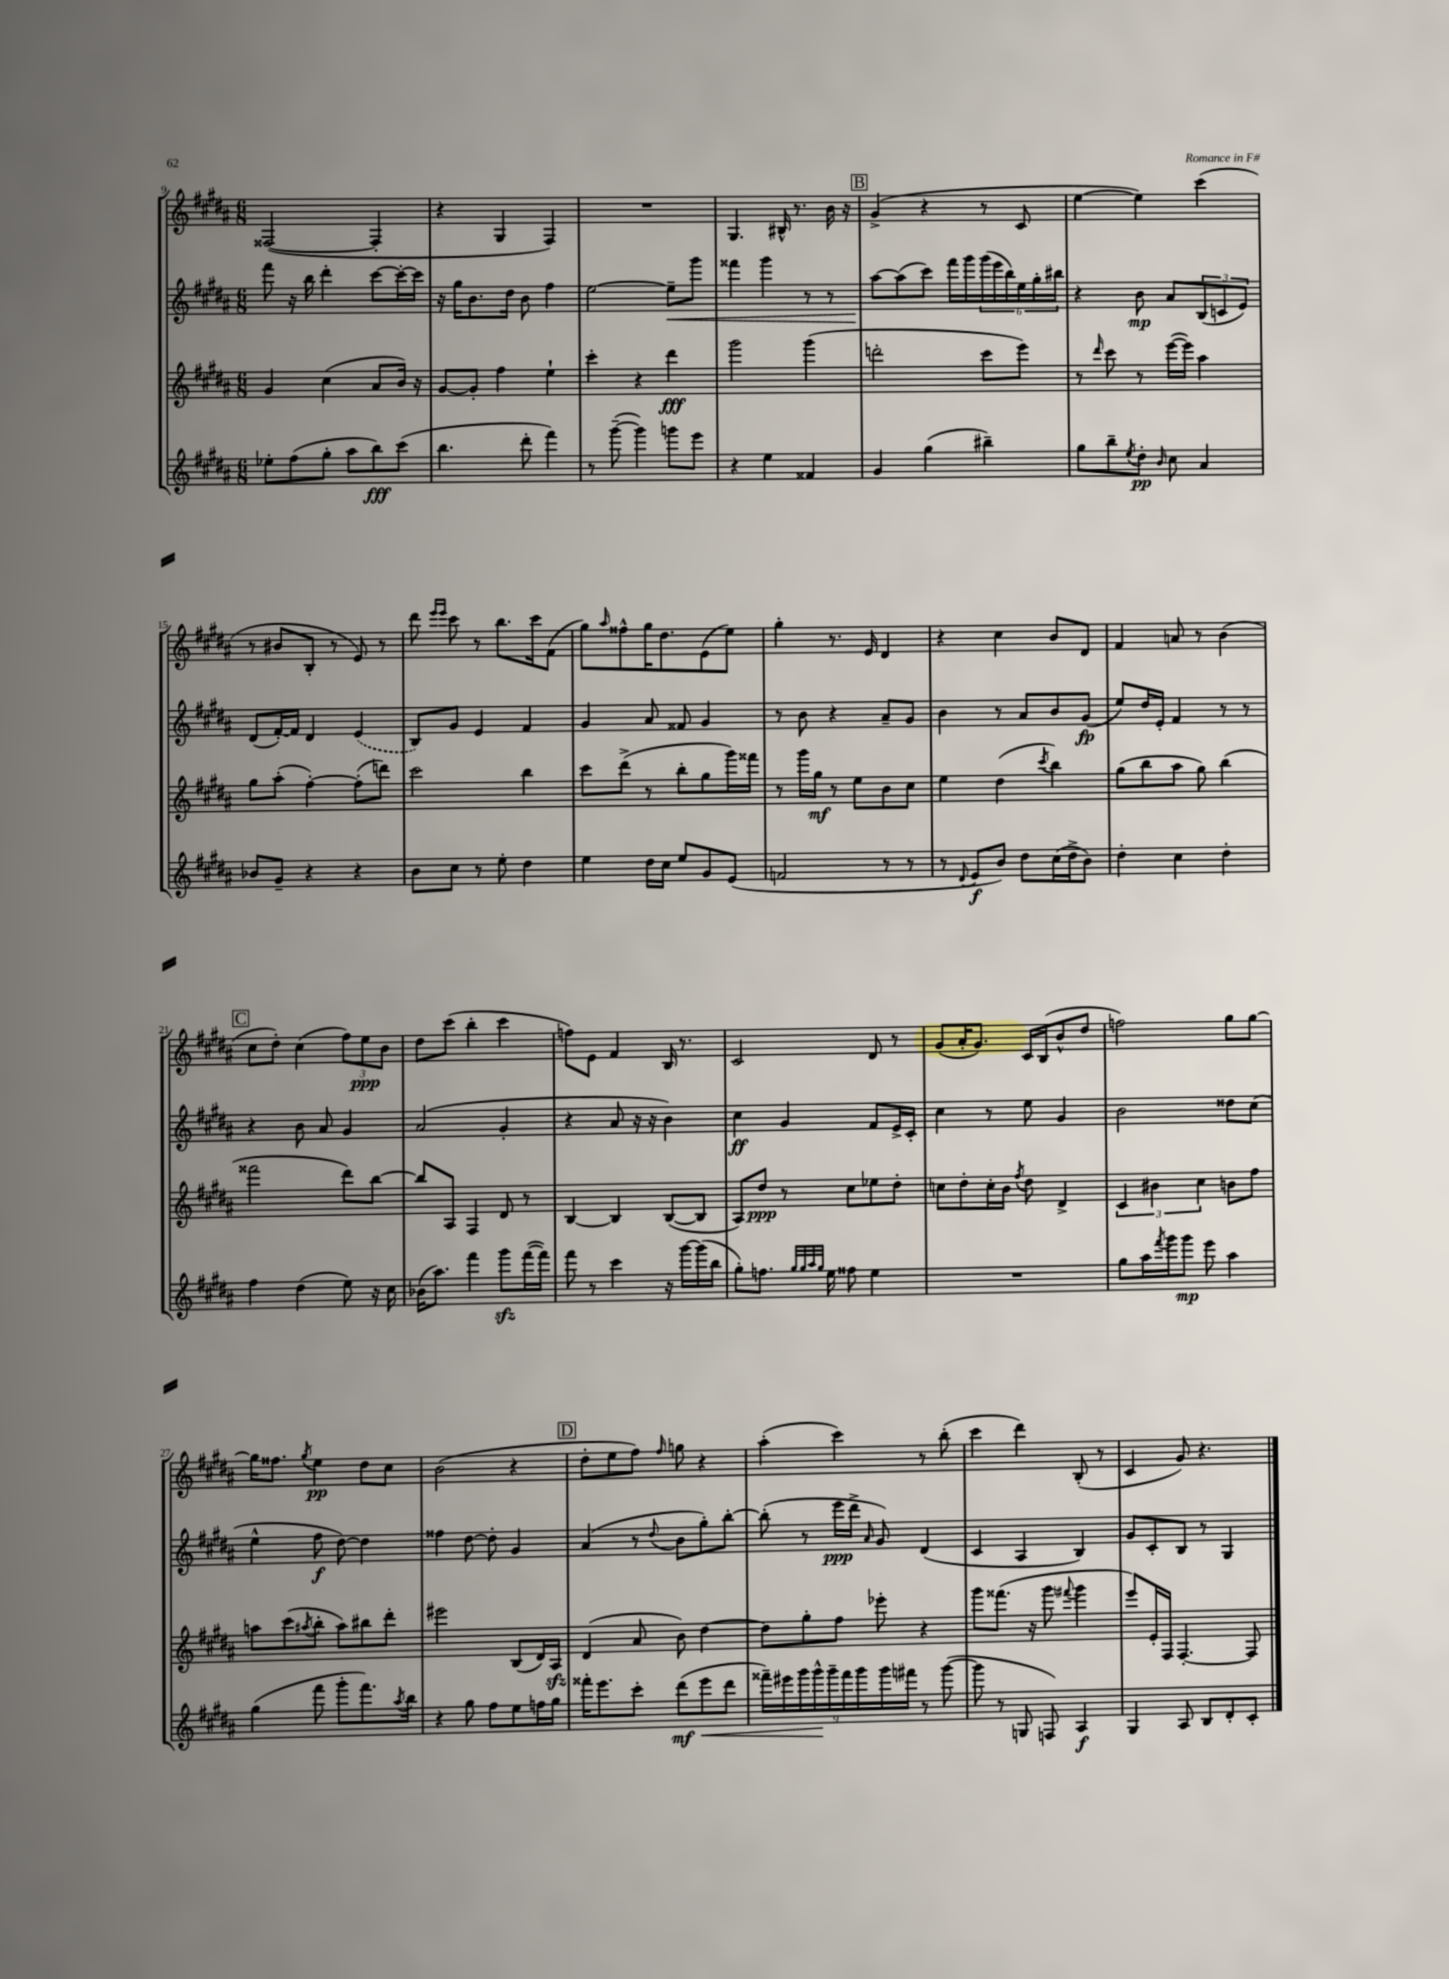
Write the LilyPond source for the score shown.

<<
\new StaffGroup <<
\new Staff = "s0" {
    \clef treble \key b \major \numericTimeSignature \time 6/8
    fisis2~( fisis4-. |
    r4 gis4 fis4) |
    R2. |
    gis4. bis16-^ r8. b'16 r16 |
    \mark \markup { \box "B" } gis'4->( r4 r8 cis'8 |
    e''4~ e''4) cis'''4( |
    r8 bis'8 b8-. r8 e'8) r8 |
    dis'''8 \grace { e'''16 e'''16 } cis'''8 r8 b''8. cis'''16 fis'8( |
    gis''8) \grace { ais''16 } fisis''8-^ gis''16 dis''8. e'8( e''8) |
    gis''4-. r8. e'16 dis'4 |
    r4 cis''4 b'8 dis'8 |
    fis'4 a'8 r8 b'4( |
    \mark \markup { \box "C" } cis''8 dis''8-.) cis''4( \tuplet 3/2 { fis''8) e''8\ppp b'8 } |
    dis''8 cis'''8( b''4-. cis'''4 |
    f''8) e'8 fis'4 b16 r8. |
    cis'2 dis'8 r8 |
    gis'8( ais'16-. gis'8.) cis'16 b16( b'8-^ dis''8 |
    f''2) gis''8 gis''8~ |
    gis''16 fisis''8. \acciaccatura { gis''8 } e''4\pp dis''8 cis''8 |
    b'2( r4 |
    \mark \markup { \box "D" } dis''8-. e''8 fis''8) \grace { fis''16 } g''8 r4 |
    ais''4-.( cis'''4) r8 b''8-.( |
    cis'''4 dis'''4) b8-.( r8 |
    cis'4 gis'8) r4. \bar "|." |
}
\new Staff = "s1" {
    \clef treble \key b \major \numericTimeSignature \time 6/8
    fis'''8 r16 b''16 dis'''4-. cis'''8~ cis'''16~-. cis'''16 |
    r16 gis''16 b'8. dis''16 b'8 fis''4 |
    e''2~ e''8--\< gis'''8 |
    fisis'''4 gis'''4 r8 r8 |
    \mark \markup { \box "B" } ais''8~\! ais''8( cis'''8) fis'''16 gis'''16 \tuplet 6/4 { gis'''16( e'''16 b''16) e''16 gis''16-. bis''16 } |
    r4 b'8\mp ais'8 \tuplet 3/2 { b8( c'8 e'8) } |
    dis'8( fis'16~-.) fis'16 dis'4 \once \slurDashed e'4( |
    b8) gis'8 e'4 fis'4 |
    gis'4 ais'8 fisis'8 gis'4 |
    r8 b'8 r4 ais'8-- gis'8 |
    b'4 r8 ais'8 b'8 gis'8\fp( |
    e''8) dis''16 e'16-. fis'4 r8 r8 |
    \mark \markup { \box "C" } r4 b'8 ais'8 gis'4 |
    ais'2( gis'4-. |
    r4 ais'8 r16 r16 b'4) |
    cis''4\ff gis'4 fis'8 e'16-> cis'16-. |
    cis''4 r8 e''8 gis'4 |
    b'2 disis''8 cis''8( |
    e''4-^ fis''8\f dis''8~) dis''4 |
    fisis''4 dis''8~ dis''8-. gis'4 |
    \mark \markup { \box "D" } ais'4( r8 \appoggiatura { dis''8 } b'8 gis''8-.) b''8~-. |
    b''8-.( r8 e'''16\ppp dis'''16-> \grace { ais'16 } gis'8) dis'4( |
    cis'4 ais4 b4) |
    gis'8 cis'8-. b8 r8 gis4 \bar "|." |
}
\new Staff = "s2" {
    \clef treble \key b \major \numericTimeSignature \time 6/8
    gis'4 cis''4( ais'8 b'16) r16 |
    gis'8~ gis'8-. fis''4 e''4-! |
    cis'''4-. r4 dis'''4\fff |
    gis'''2 gis'''4( |
    \mark \markup { \box "B" } d'''2-. cis'''8 e'''8) |
    r8 \grace { dis'''16 } cis'''8 r8 e'''16~( e'''16) ais''4 |
    gis''8 ais''8-.( fis''4~-.) fis''8-.( d'''8) |
    cis'''2 b''4 |
    cis'''8 dis'''8->( r8 b''8-. gis''8 gis'''16) fisis'''16 |
    r8 gis'''16 gis''16\mf r8 e''8 b'8 cis''8 |
    e''4 dis''4( \acciaccatura { cis'''8 } b''4) |
    gis''8( b''8 ais''8 gis''8) b''4( |
    \mark \markup { \box "C" } fisis'''2 dis'''8) b''8~ |
    b''8 ais8 fis4 dis'8 r8 |
    b4~ b4 b8~( b8 |
    ais8) dis''8\ppp r8 cis''8 ees''8 dis''8-. |
    c''8 dis''8-. c''16-. b'16 \acciaccatura { fis''8 } dis''8 dis'4-> |
    \tuplet 3/2 { cis'4 bis'4 cis''4 } b'8 fis''8 |
    a''8 cis'''8( \acciaccatura { ais''8 } b''8-. ais''8) bis''8 dis'''8-. |
    eis'''2 b8( dis'16) ais16\sfz |
    \mark \markup { \box "D" } dis'4( ais'8 b'8) dis''4~ |
    dis''8 gis''8-. fis''8 ees'''8-. r4 |
    gis'''8 fisis'''8.( r16 gis'''8 \appoggiatura { fis'''8 } gis'''4 |
    e'''8) e'16-. fis16 fis4.~-. fis8 \bar "|." |
}
\new Staff = "s3" {
    \clef treble \key b \major \numericTimeSignature \time 6/8
    ees''8-. fis''8( gis''8-. ais''8 b''8\fff) cis'''8( |
    b''4. dis'''8-. fis'''4) |
    r8 gis'''8~--( gis'''4) g'''8 e'''8 |
    r4 e''4 fisis'4 |
    \mark \markup { \box "B" } gis'4 gis''4( bis''4--) |
    gis''8 b''8-- \acciaccatura { e''8 } dis''8-.\pp \grace { b'16 } cis''8 ais'4 |
    bes'8 gis'8-- r4 r4 |
    b'8 cis''8 r8 e''8-. dis''4 |
    e''4 dis''16 cis''16 e''8 gis'8 e'8( |
    f'2 r8 r8 |
    r8 \appoggiatura { dis'8 } e'8\f b'8) dis''8 cis''16( dis''16-> b'8) |
    dis''4-. cis''4 dis''4-. |
    \mark \markup { \box "C" } fis''4 dis''4( e''8) r16 cis''16 |
    bes'16( ais''8.) fis'''4 gis'''8\sfz fis'''16~( fis'''16) |
    fis'''8 r8 cis'''4 r16 gis'''16~ gis'''16( b''16 |
    gis''8-.) f''8. \grace { gis''32 gis''32 ais''32 gis''32 } e''16 fisis''8 e''4 |
    R2. |
    gis''8 ais''16 \acciaccatura { fis'''8 } gis'''16 gis'''8\mp e'''8 ais''4 |
    gis''4( fis'''8 gis'''8-. fis'''8.) \acciaccatura { ais''8 } b''16 |
    r4 gis''8 fis''8 e''8 f''16 gis''16 |
    \mark \markup { \box "D" } fisis'''16-. e'''8. cis'''8-. dis'''8\mf( e'''8\< dis'''8 |
    \tuplet 9/8 { fisis'''16--) eis'''16 gis'''16 gis'''16-^\! gis'''16-- fisis'''16 gis'''16 gis'''16 fis'''16 } r8 gis'''8~( |
    gis'''8 r8 g8 f8) ais4\f |
    gis4 ais8 b8 dis'8-. cis'8-. \bar "|." |
}
>>
>>
\layout { \context { \Score currentBarNumber = #9 } }
